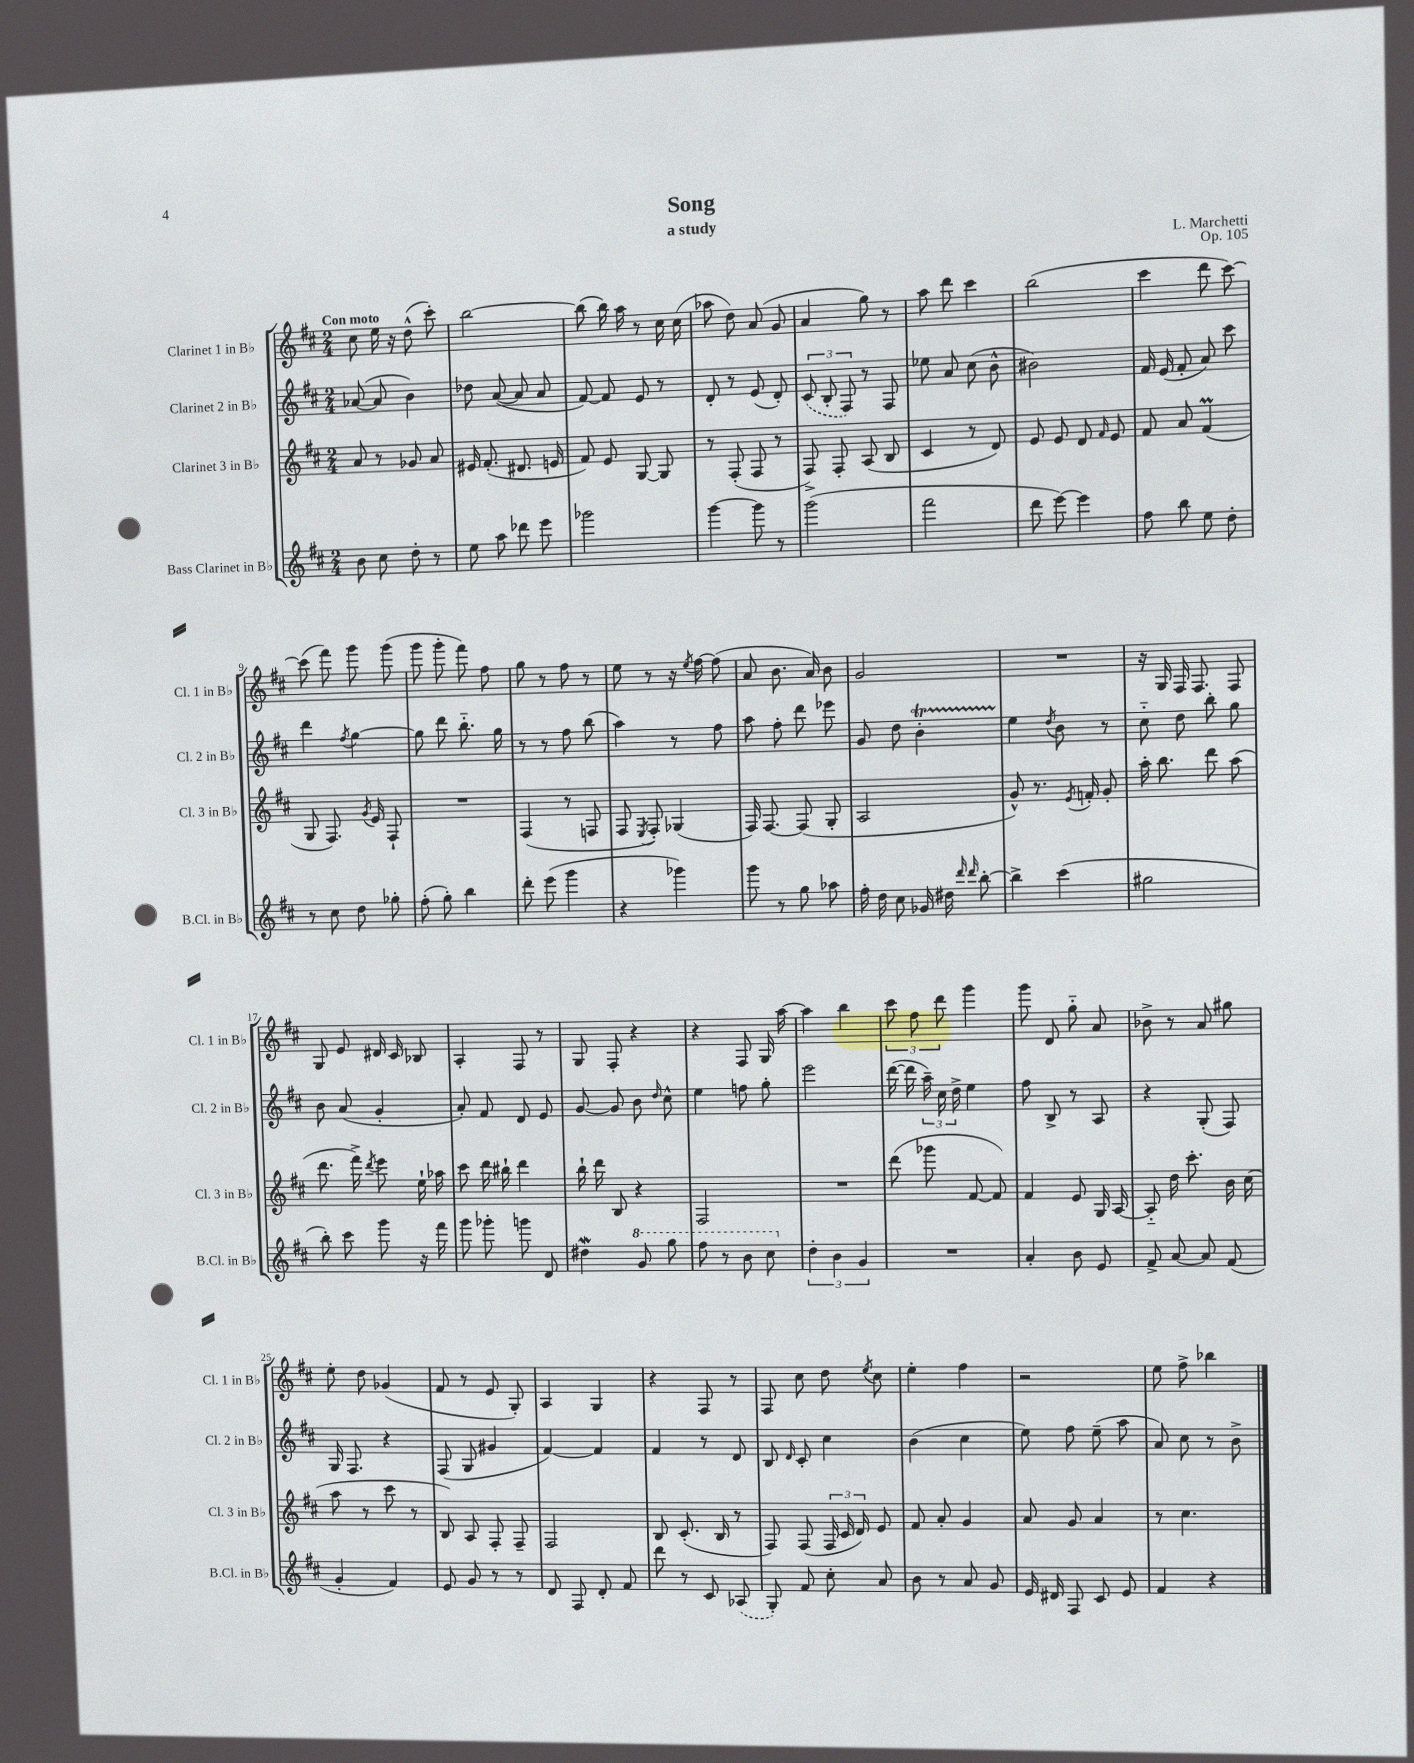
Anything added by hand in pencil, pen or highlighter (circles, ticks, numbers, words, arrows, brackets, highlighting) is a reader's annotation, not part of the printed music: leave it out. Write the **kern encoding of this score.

**kern	**kern	**kern	**kern
*staff4	*staff3	*staff2	*staff1
*clefG2	*clefG2	*clefG2	*clefG2
*k[f#c#]	*k[f#c#]	*k[f#c#]	*k[f#c#]
*M2/4	*M2/4	*M2/4	*M2/4
8b	8a	([8a-	8cc#
8cc#	8r	8a-]	16ee
.	.	.	16r
8dd'	8g-	4b)	(8dd^^
8r	8a	.	8ccc#')
=	=	=	=
8ee	16e#	8dd-	[2bb
.	(8.f#'	.	.
8aa	.	([8a	.
8ddd-	8.d#	8a]	.
8eee	.	8a	.
.	16e	.	.
=	=	=	=
2ggg-	8f#)	[8f#)	(8bb]
.	8e	8f#]	16bb)
.	.	.	16aa
.	[8G	8e	8r
.	8G]	8r	16cc#
.	.	.	(16cc#
=	=	=	=
[4ggg	8r	8d'	8aa-
.	(8F#'	8r	8dd)
8ggg]	8F#	(8e	(8a
8r	8r	8d')	8g
=	=	=	=
(2ggg	8F#^)	(12c#	4a
.	.	12B'	.
.	8F#'	.	.
.	.	12F#)	.
.	(8A	8r	8gg)
.	8B	8F#	8r
=	=	=	=
2fff#	4c#	8ee-	8aa
.	.	8a	8ddd
.	8r	(8cc#	4ccc#
.	8d)	8b^^	.
=	=	=	=
8ddd	8e	2b#)	(2bb
[8eee)	8e	.	.
4eee]	8d	.	.
.	16qqf#	.	.
.	8e	.	.
=	=	=	=
8ff#	8f#	16f#	4ccc#
.	.	(16e	.
8bb	8a	8f#'	.
8ee	(4f#	8a)	8ddd
8dd'	.	8ccc#	[8ccc#)
=	=	=	=
8r	8G	4ddd	(8ccc#]
8cc#	8.F#)	.	8fff#)
.	.	8qff#	.
8dd	.	[4gg	8ggg
.	8qg	.	.
.	16e	.	.
8gg-'	8F#`	.	(8ggg
=	=	=	=
(8ff#'	2r	8gg]	8ggg
8gg')	.	8ddd	8ggg'
4bb	.	8.bb'~	8fff#)
.	.	.	8ff#
.	.	16gg	.
=	=	=	=
8ddd'	(4F#	8r	8gg
(8eee	.	8r	8r
4ggg	8r	8ff#	8ff#
.	8F	(8bb	8r
=	=	=	=
4r	8F#	4aa)	8ee
.	8qE	.	.
.	8F#')	.	8r
4ggg-)	(4G-	8r	16r
.	.	.	8qee
.	.	.	[16ff#
.	.	8ff#	(8ff#]
=	=	=	=
8ggg	16F#)	8aa	8a
.	[8.F#	.	.
8r	.	8ff#'	8.b
8gg	(8F#]	8ddd	.
.	.	.	16a)
8aa-	8G'	8eee-	8b
=	=	=	=
16ff#'	2A	8g	2g
16dd	.	.	.
8cc#	.	8dd	.
16g-	.	4b'	.
16dd#	.	.	.
16qqddd	.	.	.
16qqddd	.	.	.
[8bb'	.	.	.
=	=	=	=
4bb^]	8g^^)	4ee	2r
.	8.r	.	.
.	.	8qdd	.
(4ccc#	.	8b	.
.	8qe	.	.
.	16f'	.	.
.	8g'	8r	.
=	=	=	=
2gg#	16aa'	8cc#'~	16r
.	8.bb	.	16G
.	.	8dd	16F#
.	.	.	8.F#
.	8ddd	8bb'	.
.	(8aa	8gg	8F#
=	=	=	=
8bb')	8.ddd	8b	8G
8ccc#	.	(8a	8e
.	16fff#^)	.	.
.	8qddd	.	.
8ggg	8eee	4g'	16d#
.	.	.	16c#
16r	16ee`	.	8B-
16fff#	16aa-	.	.
=	=	=	=
8ggg	8ccc#	8a')	4A'
8ggg-'	16ddd	8f#	.
.	16bb#`	.	.
8ggg	4ddd	8d	8F#
8d	.	8e	8r
=	=	=	=
4dd#	16bb`	[8g	8G
.	16ddd	.	.
.	8B	8g]	8F#'
8gg	4r	8b	4r
.	.	16qqdd	.
8ggg	.	8cc#^^	.
=	=	=	=
8fff#	2F#	4ee	4r
8r	.	.	.
8bb	.	8ff	8F#
8ccc#	.	8gg'	16G
.	.	.	[16aa
=	=	=	=
6dd'	2r	2eee	4aa]
6b	.	.	.
.	.	.	4bb
6g	.	.	.
=	=	=	=
2r	(8ddd	([16ddd	12ccc#
.	.	16ddd]	.
.	.	.	12ff#
.	8ggg-	24aa~)	.
.	.	24cc#	12ddd
.	.	24dd^	.
.	[8f#	4ee	4ggg
.	8f#])	.	.
=	=	=	=
4a'	4f#	8ff#	8ggg
.	.	8B^	8d
8b	8e	8r	8gg'~
8e	16G	8A	8a
.	[16A	.	.
=	=	=	=
8f#^	8A'~]	4r	8b-^
[8a	16dd	.	8r
.	8.ccc#'	.	.
8a]	.	(8G'	8a
(8f#	16b	8F#)	8gg#
.	(16cc#	.	.
=	=	=	=
4g'	8aa	16G	8ee'
.	.	8.F#	.
.	8r	.	8dd
4f#)	8ccc#	4r	(4g-
.	8r	.	.
=	=	=	=
8e	8B)	(8F#	8f#
8g	8A	8G	8r
8r	8F#'	4g#	8e
8r	8F#~	.	8G')
=	=	=	=
8d	2F#	[4f#)	4A
8F#	.	.	.
8d'	.	4f#]	4G
8f#	.	.	.
=	=	=	=
8ddd	8B	4f#	4r
8r	(8.c#'	.	.
8c#	.	8r	8F#
.	16B	.	.
(8A-	8r	8d	8r
=	=	=	=
8G')	8F#)	8B	8F#
.	.	16qqd	.
8f#	(8F#	8c#'	8cc#
8cc#'	24F#	4cc#	8dd
.	24c#	.	.
.	24d)	.	.
.	.	.	8qee
8a	8e	.	8cc#
=	=	=	=
8b	8f#	(4b	4ee'
8r	8a'	.	.
8a	4g	4cc#	4ff#
8g	.	.	.
=	=	=	=
16e	8a	8ee)	2r
16d#	.	.	.
8F#	8g	8ff#	.
8c#	4a	(8ee~	.
8e	.	8aa	.
=	=	=	=
4f#	8r	8a)	8ee
.	4.cc#	8cc#	8ff#^
4r	.	8r	4bb-
.	.	8b^	.
==	==	==	==
*-	*-	*-	*-
